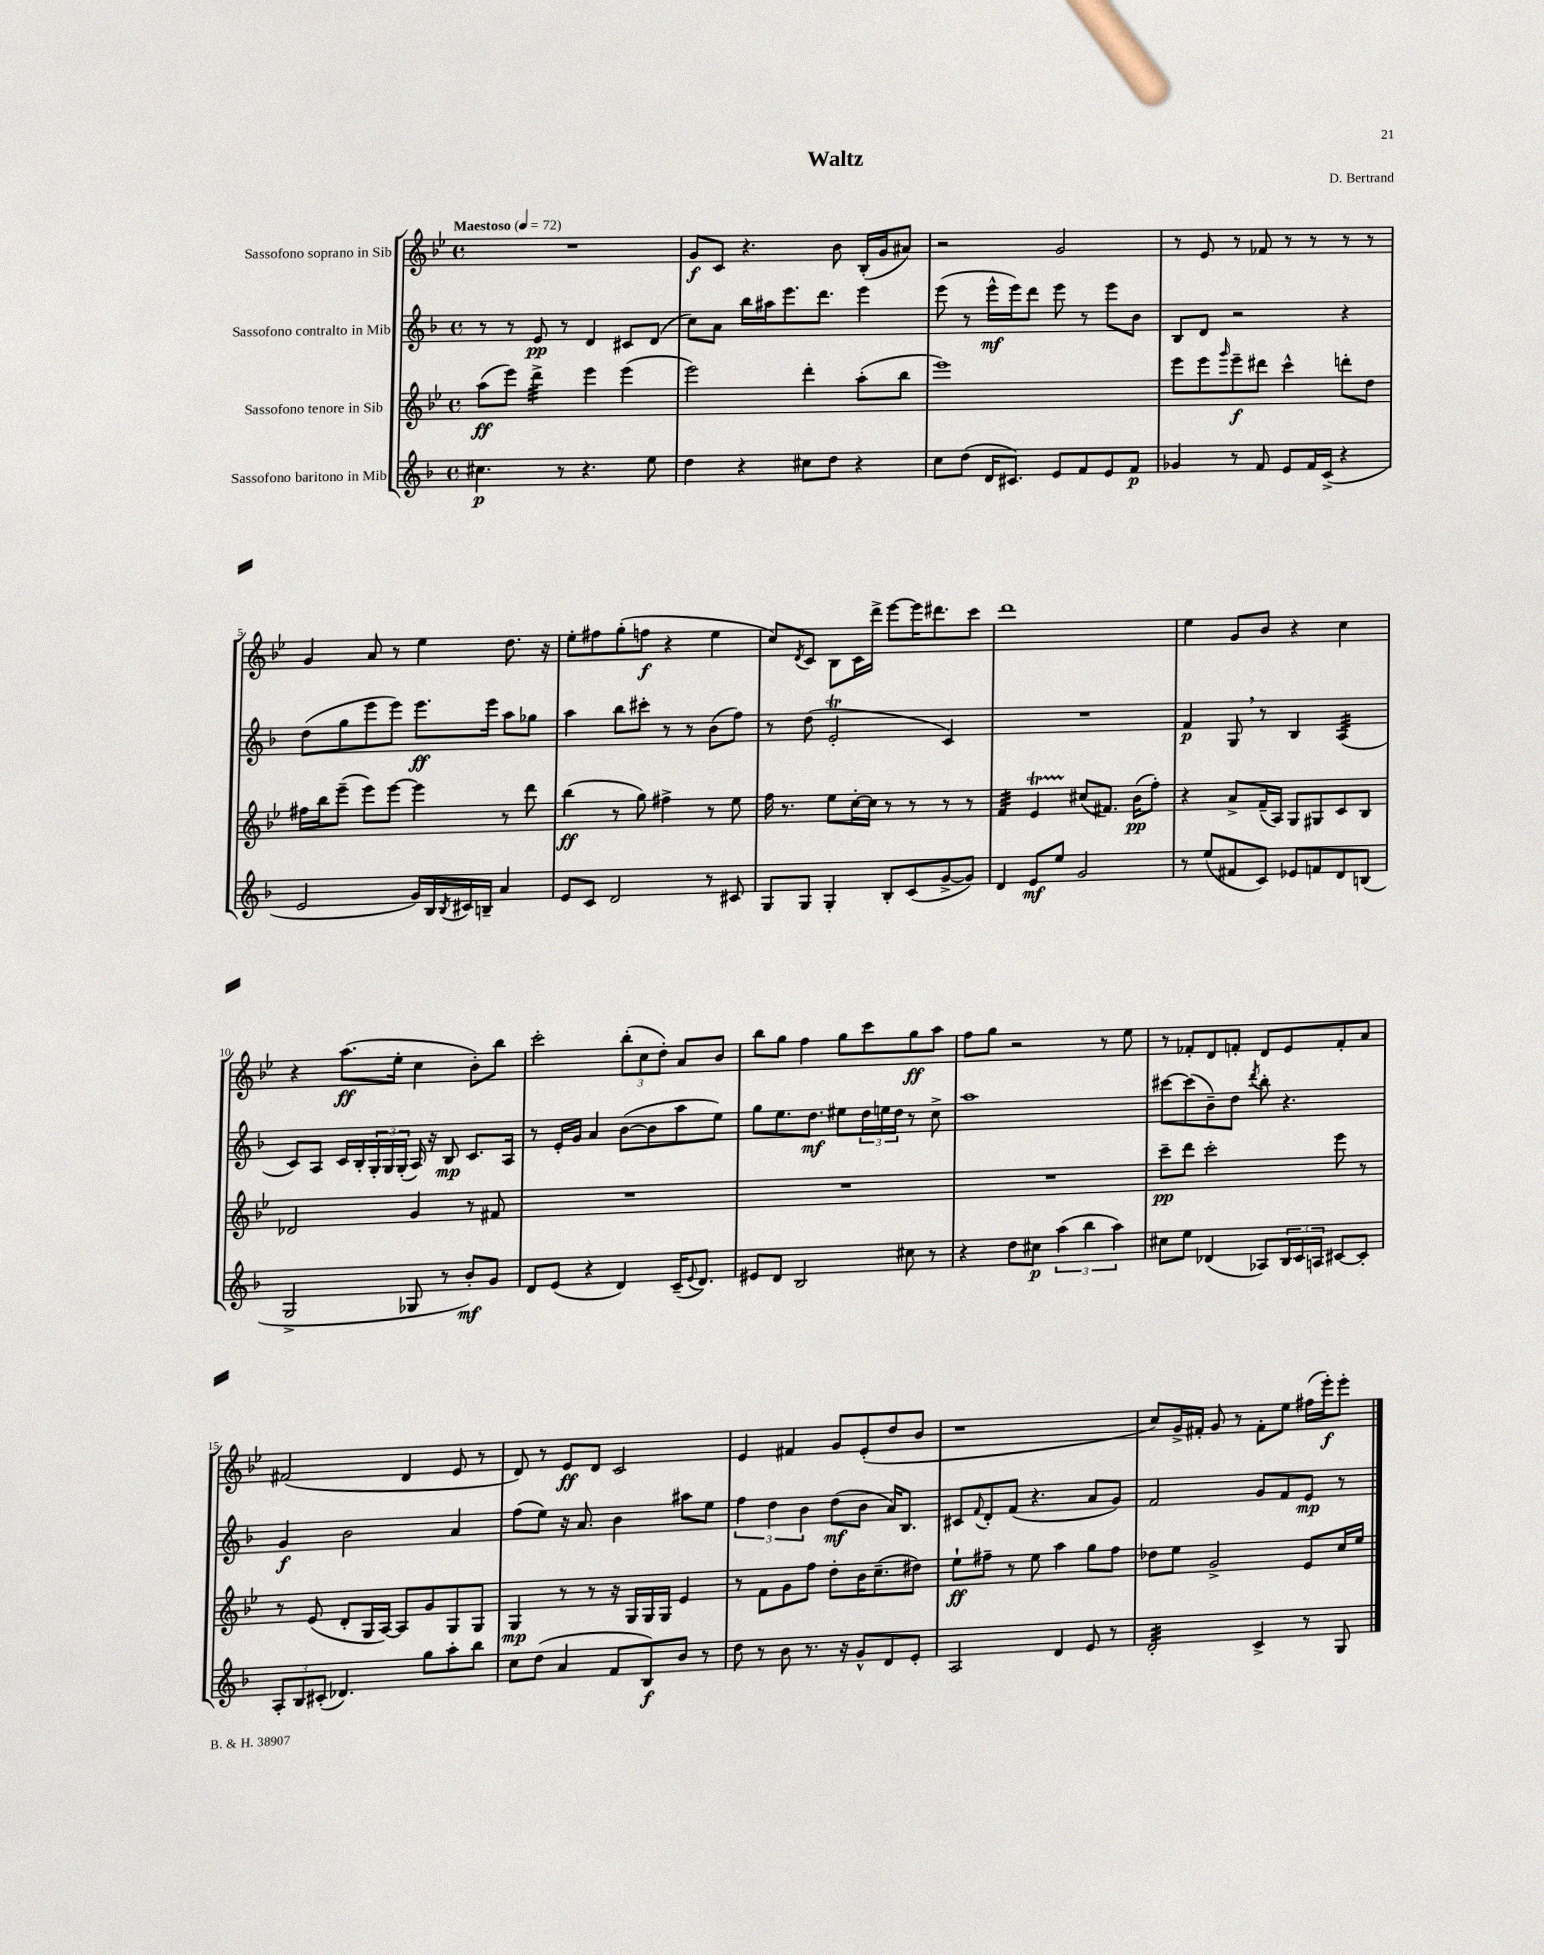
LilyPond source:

\header { title = "Waltz" composer = "D. Bertrand" }
<<
\new StaffGroup <<
\new Staff = "s0" \with { instrumentName = "Sassofono soprano in Sib" } {
    \clef treble \key bes \major \defaultTimeSignature \time 4/4 \tempo "Maestoso" 4 = 72
    R1 |
    g'8\f c'8 r4. bes'8 bes16-.( g'16 ais'8) |
    r2 g'2 |
    r8 ees'8 r8 fes'8 r8 r8 r8 r8 |
    g'4 a'8 r8 ees''4 d''8. r16 |
    ees''8-. fis''8 g''8-.( f''8\f r4 ees''4 |
    c''8) \acciaccatura { d'8 } c'8 bes8 c'16 d'''16-> ees'''8~ ees'''16 dis'''8. c'''8 |
    d'''1 |
    ees''4 g'8 bes'8 r4 c''4 |
    r4 a''8.\ff( ees''16-. c''4 bes'8-.) bes''8 |
    c'''2-. \tuplet 3/2 { bes''8-.( c''8 d''8-.) } a'8 bes'8 |
    bes''8 g''8 f''4 g''8 c'''8 g''8\ff a''8 |
    f''8 g''8 r2 r8 ees''8 |
    r8 fes'8-. d'8 f'8-. d'8 ees'8 f'8-. a'8 |
    fis'2( d'4 ees'8 r8 |
    d'8) r8 ees'8\ff d'8 c'2 |
    ees'4 fis'4 g'8 ees'8-.( d''8 bes'8 |
    r1 |
    c''8) g'16-> fis'16-. g'8 r8 fis'8-. ees''8 fis''16( ees'''16-.\f) ees'''8-. \bar "|." |
}
\new Staff = "s1" \with { instrumentName = "Sassofono contralto in Mib" } {
    \clef treble \key f \major \defaultTimeSignature \time 4/4
    r8 r8 e'8\pp r8 d'4 cis'8 d'8( |
    c''8) a'8 bes''16 ais''16 e'''8. d'''8. e'''4 |
    e'''8( r8 e'''16-^\mf e'''16) d'''8 e'''8 r8 e'''8 bes'8 |
    bes8 d'8 r2 r4 |
    d''8( g''8 e'''8 e'''8) e'''8.\ff e'''16 a''8 ges''8 |
    a''4 bes''8 cis'''8-. r8 r8 bes'8( f''8) |
    r8 d''8( e'2-.\trill c'4) |
    R1 |
    f'4\p g8 \breathe r8 bes4 a4:32( |
    c'8) a8 c'16 bes16-. \tuplet 3/2 { g16-. g16 g16-.( } a16) r16 bes8\mp c'8. a16 |
    r8 e'16-. g'16 a'4 bes'8~( bes'8 a''8 e''8) |
    g''8 e''8. d''8.\mf eis''8 \tuplet 3/2 { d''16 e''16 d''16 } r8 c''8-> |
    a''1 |
    cis'''8~ cis'''8( bes'8--) d''8 \acciaccatura { d'''8 } bes''8-. r4. |
    g'4\f bes'2 a'4 |
    f''8( e''8) r16 a'8. bes'4 ais''8 e''8 |
    \tuplet 3/2 { f''4 d''4 bes'4 } d''8\mf( bes'8 a'16) bes8. |
    cis'8 \appoggiatura { f'8 } d'8-. f'8( r4. a'8 g'8) |
    f'2 g'8 f'8 e'8\mp r8 \bar "|." |
}
\new Staff = "s2" \with { instrumentName = "Sassofono tenore in Sib" } {
    \clef treble \key bes \major \defaultTimeSignature \time 4/4
    a''8\ff( ees'''8) d'''4:32-> ees'''4 ees'''4( |
    ees'''2) d'''4-. a''8-.( bes''8 |
    ees'''1) |
    ees'''8 ees'''8 \grace { g'''16 } ees'''8--\f dis'''8 c'''4-^ d'''8-. d''8 |
    fis''16 bes''16 ees'''8--( ees'''8) ees'''8~ ees'''4 r8 d'''8 |
    bes''4\ff( r8 g''8) fis''4-> r8 ees''8 |
    f''16 r8. ees''8 c''16~-. c''16 r8 r8 r8 r8 |
    f'4:32 ees'4\startTrillSpan cis''8\stopTrillSpan( fis'8.) bes'16\pp( f''8-.) |
    r4 a'8-> f'16--( a16) g8 gis8 c'8 bes8 |
    des'2 g'4 r8 fis'8 |
    R1 |
    R1 |
    R1 |
    c'''8--\pp d'''8 c'''2-. ees'''8 r8 |
    r8 ees'8( d'8-. g16 a16~) a8 g'8 g8 g8 |
    g4\mp r8 r8 r16 g16 g16 g16 ees'4 |
    r8 f'8 g'8 f''8 d''8-. bes'16 c''8.--( dis''8) |
    ees''8-!\ff fis''8-- r8 ees''8 a''4 g''8 fis''8 |
    des''8 ees''8 g'2-> ees'8 c''16 ees''16 \bar "|." |
}
\new Staff = "s3" \with { instrumentName = "Sassofono baritono in Mib" } {
    \clef treble \key f \major \defaultTimeSignature \time 4/4
    cis''4.\p r8 r4. e''8 |
    d''4 r4 cis''8 d''8 r4 |
    c''8 d''8( d'16 cis'8.) e'8 f'8 e'8 f'8\p |
    ges'4 r8 f'8 e'8 f'16 c'16->( r4 |
    e'2 g'16) bes16 \acciaccatura { bes8 } cis'16 b16-- a'4 |
    e'8 c'8 d'2 r8 cis'8 |
    g8 g8 g4-. bes8-. c'8( g'8~-> g'8) |
    d'4 e'8\mf e''8 g'2 |
    r8 e''8( fis'8 c'8) ees'8 f'8 d'8 b8( |
    g2-> ges8 r8 bes'8-.\mf) g'8 |
    d'8 e'8( r4 d'4) c'16--( \appoggiatura { e'8 } d'8.) |
    eis'8 d'8 bes2 cis''8 r8 |
    r4 d''8 cis''8\p \tuplet 3/2 { a''4( bes''4 a''4) } |
    cis''8 e''8 des'4( aes8) \tuplet 3/2 { bes16 c'16 a16 } cis'8~ cis'8-. |
    \tuplet 3/2 { a8-. bes8 cis'8-.( } des'4.) g''8 a''8-. bes''8 |
    c''8 d''8( a'4 f'8 bes8\f) bes'8 r8 |
    d''8 r8 bes'8 r8. r16 g'8-^ d'8 e'8-. |
    a2 d'4 e'8 r8 |
    d'2:32-. c'4-> r8 g8 \bar "|." |
}
>>
>>
